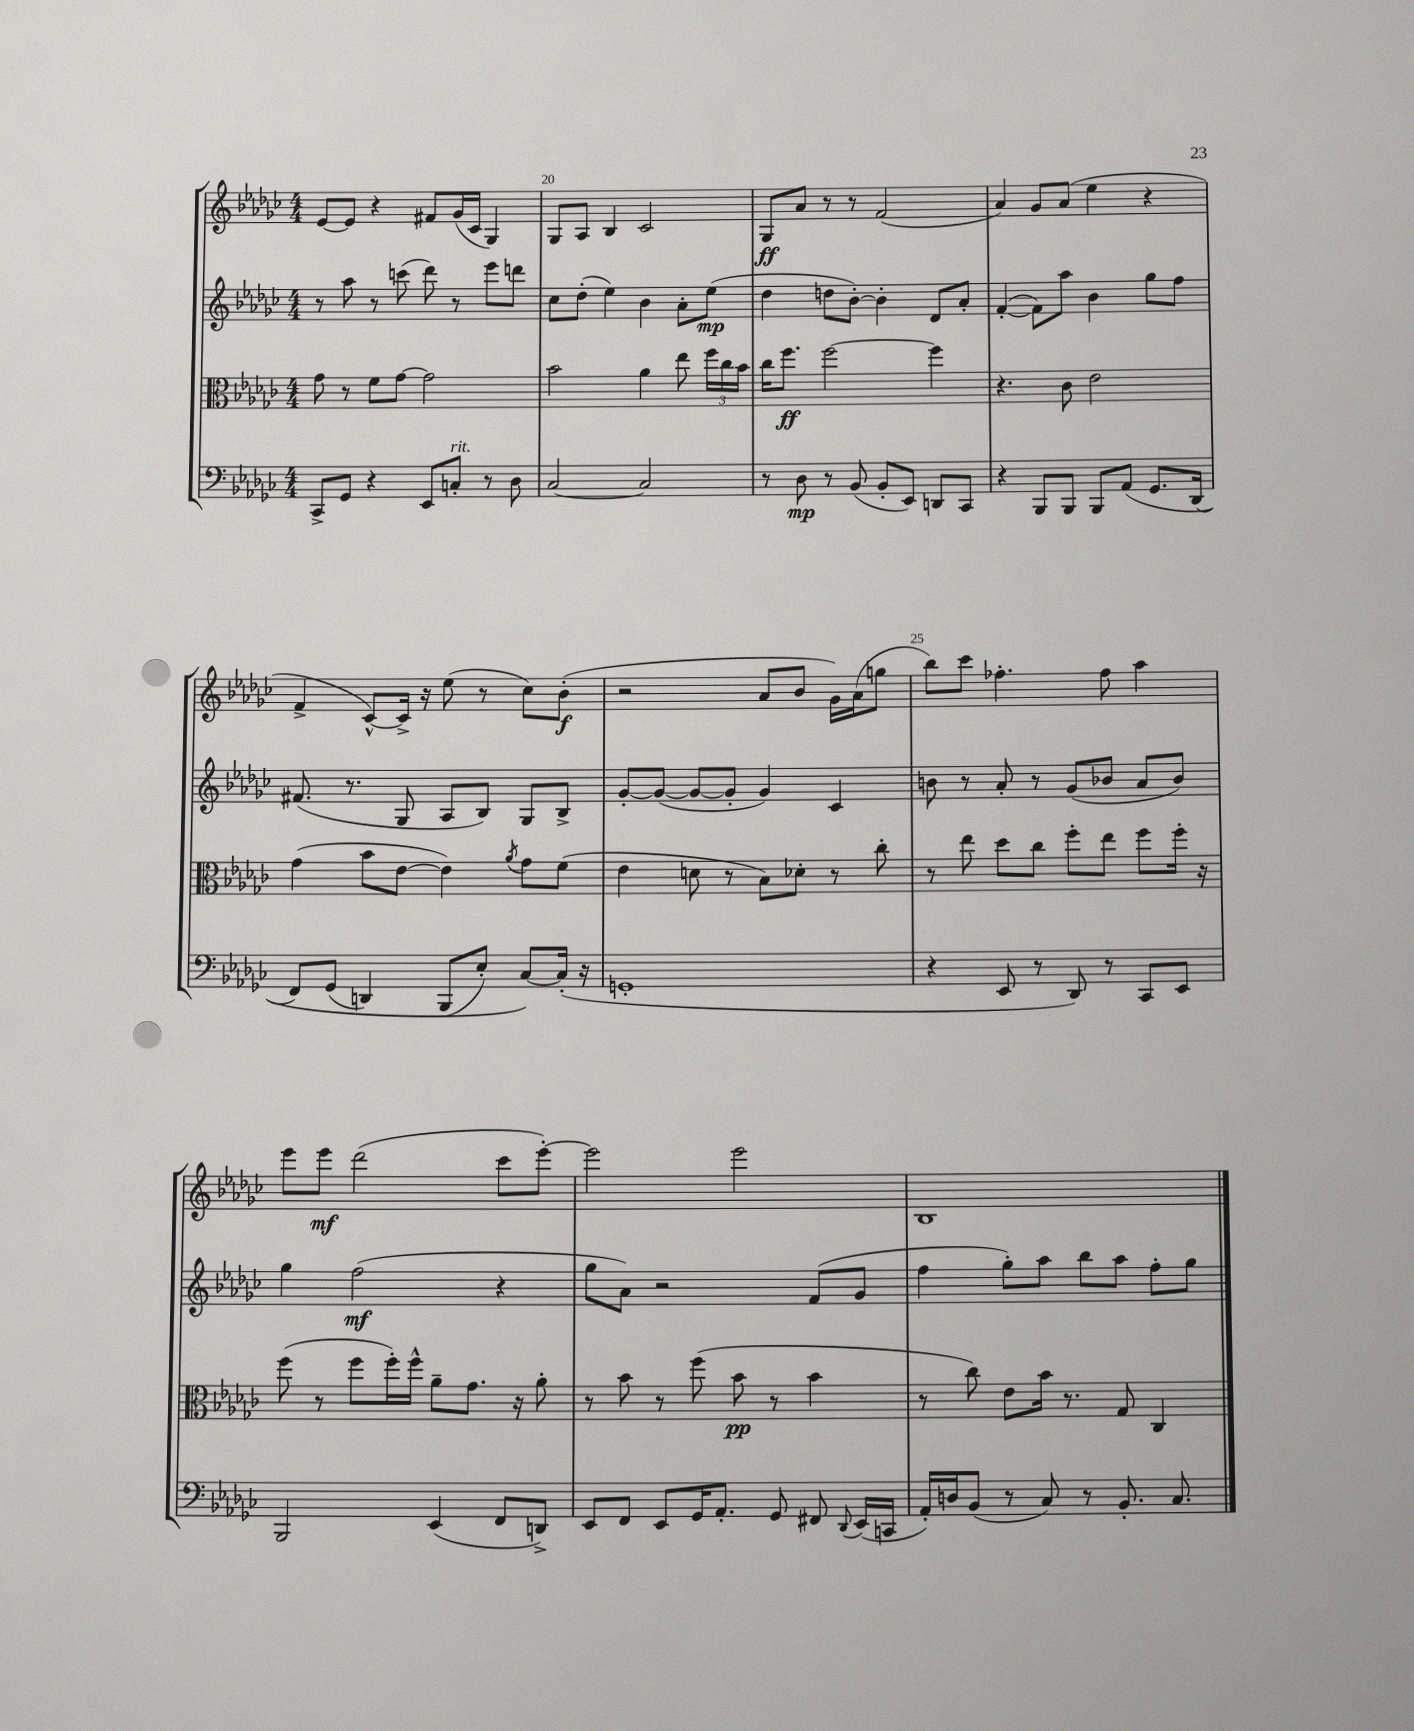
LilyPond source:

<<
\new StaffGroup <<
\new Staff = "s0" {
    \clef treble \key ges \major \numericTimeSignature \time 4/4
    \autoBeamOff ees'8[~ ees'8] r4 fis'8[ ges'16( ces'16] ges4) |
    ges8[ aes8] bes4 ces'2 |
    ges8[\ff aes'8] r8 r8 f'2( |
    aes'4) ges'8[ aes'8]( ees''4 r4 |
    f'4-> ces'8[~-^) ces'16]-> r16 ees''8( r8 ces''8[) bes'8]-.\f( |
    r2 aes'8[ bes'8] ges'16[) aes'16( g''8] |
    bes''8[) ces'''8] fes''4.-. fes''8 aes''4 |
    ees'''8[ ees'''8]\mf des'''2( ces'''8[ ees'''8]~-.) |
    ees'''2 ees'''2 |
    bes1 \bar "|." |
}
\new Staff = "s1" {
    \clef treble \key ges \major \numericTimeSignature \time 4/4
    \autoBeamOff r8 aes''8 r8 c'''8( des'''8) r8 ees'''8[ d'''8] |
    ces''8[ des''8]-.( ees''4) bes'4 aes'8[-. ees''8]\mp( |
    des''4 d''8[ bes'8]~-.) bes'4-. des'8[ aes'8]-. |
    f'4~-.( f'8[) aes''8] bes'4 ges''8[ f''8] |
    fis'8.( r8. ges8 aes8[ bes8]) ges8[ bes8]-> |
    ges'8[~-. ges'8]~( ges'8[~ ges'8]-. ges'4) ces'4 |
    b'8 r8 aes'8-. r8 ges'8[( bes'8] aes'8[ bes'8]) |
    ges''4 f''2\mf( r4 |
    ges''8[ aes'8]) r2 f'8[( ges'8] |
    f''4 ges''8[-.) aes''8] bes''8[ aes''8] f''8[-. ges''8] \bar "|." |
}
\new Staff = "s2" {
    \clef alto \key ges \major \numericTimeSignature \time 4/4
    \autoBeamOff ges'8 r8 f'8[ ges'8]~ ges'2 |
    bes'2 aes'4 ees''8 \tuplet 3/2 { f''16[ ces''16 bes'16] } |
    ces''16[ f''8.]\ff f''2~ f''4 |
    r4. ces'8 ees'2 |
    ges'4( bes'8[ ees'8]~ ees'4) \acciaccatura { aes'8 } ges'8[ f'8]( |
    ees'4 d'8 r8 bes8[) des'8]-. r8 ces''8-. |
    r8 ees''8 des''8[ ces''8] f''8[-. ees''8] f''8[ f''16]-. r16 |
    f''8( r8 f''8[ f''16-.) f''16]-^ aes'8[-- ges'8.] r16 aes'8-. |
    r8 bes'8 r8 f''8( bes'8\pp r8 bes'4 |
    r8 ces''8) ees'8[ bes'16] r8. ges8 ces4 \bar "|." |
}
\new Staff = "s3" {
    \clef bass \key ges \major \numericTimeSignature \time 4/4
    \autoBeamOff ces,8[-> ges,8] r4 ees,8[ c8]-.^\markup { \italic "rit." } r8 des8 |
    ces2~ ces2 |
    r8 des8\mp r8 bes,8( bes,8[-. ees,8]) d,8[ ces,8] |
    r4 bes,,8[ bes,,8] bes,,8[ aes,8]( ges,8.[ des,16]\( |
    f,8[) ges,8]( d,4) bes,,8[( ees8]-.) ces8[~\) ces16]-.( r16 |
    g,1-. |
    r4 ees,8 r8 des,8) r8 ces,8[ ees,8] |
    bes,,2 ees,4( f,8[ d,8]->) |
    ees,8[ f,8] ees,8[ ges,16 aes,8.]-. ges,8 fis,8 \appoggiatura { des,8 } ees,16[( c,16] |
    aes,16[-.) d16 bes,8]( r8 ces8) r8 bes,8.-. ces8. \bar "|." |
}
>>
>>
\layout { \context { \Score currentBarNumber = #19 \override BarNumber.break-visibility = ##(#f #t #t) barNumberVisibility = #(every-nth-bar-number-visible 5) } }
